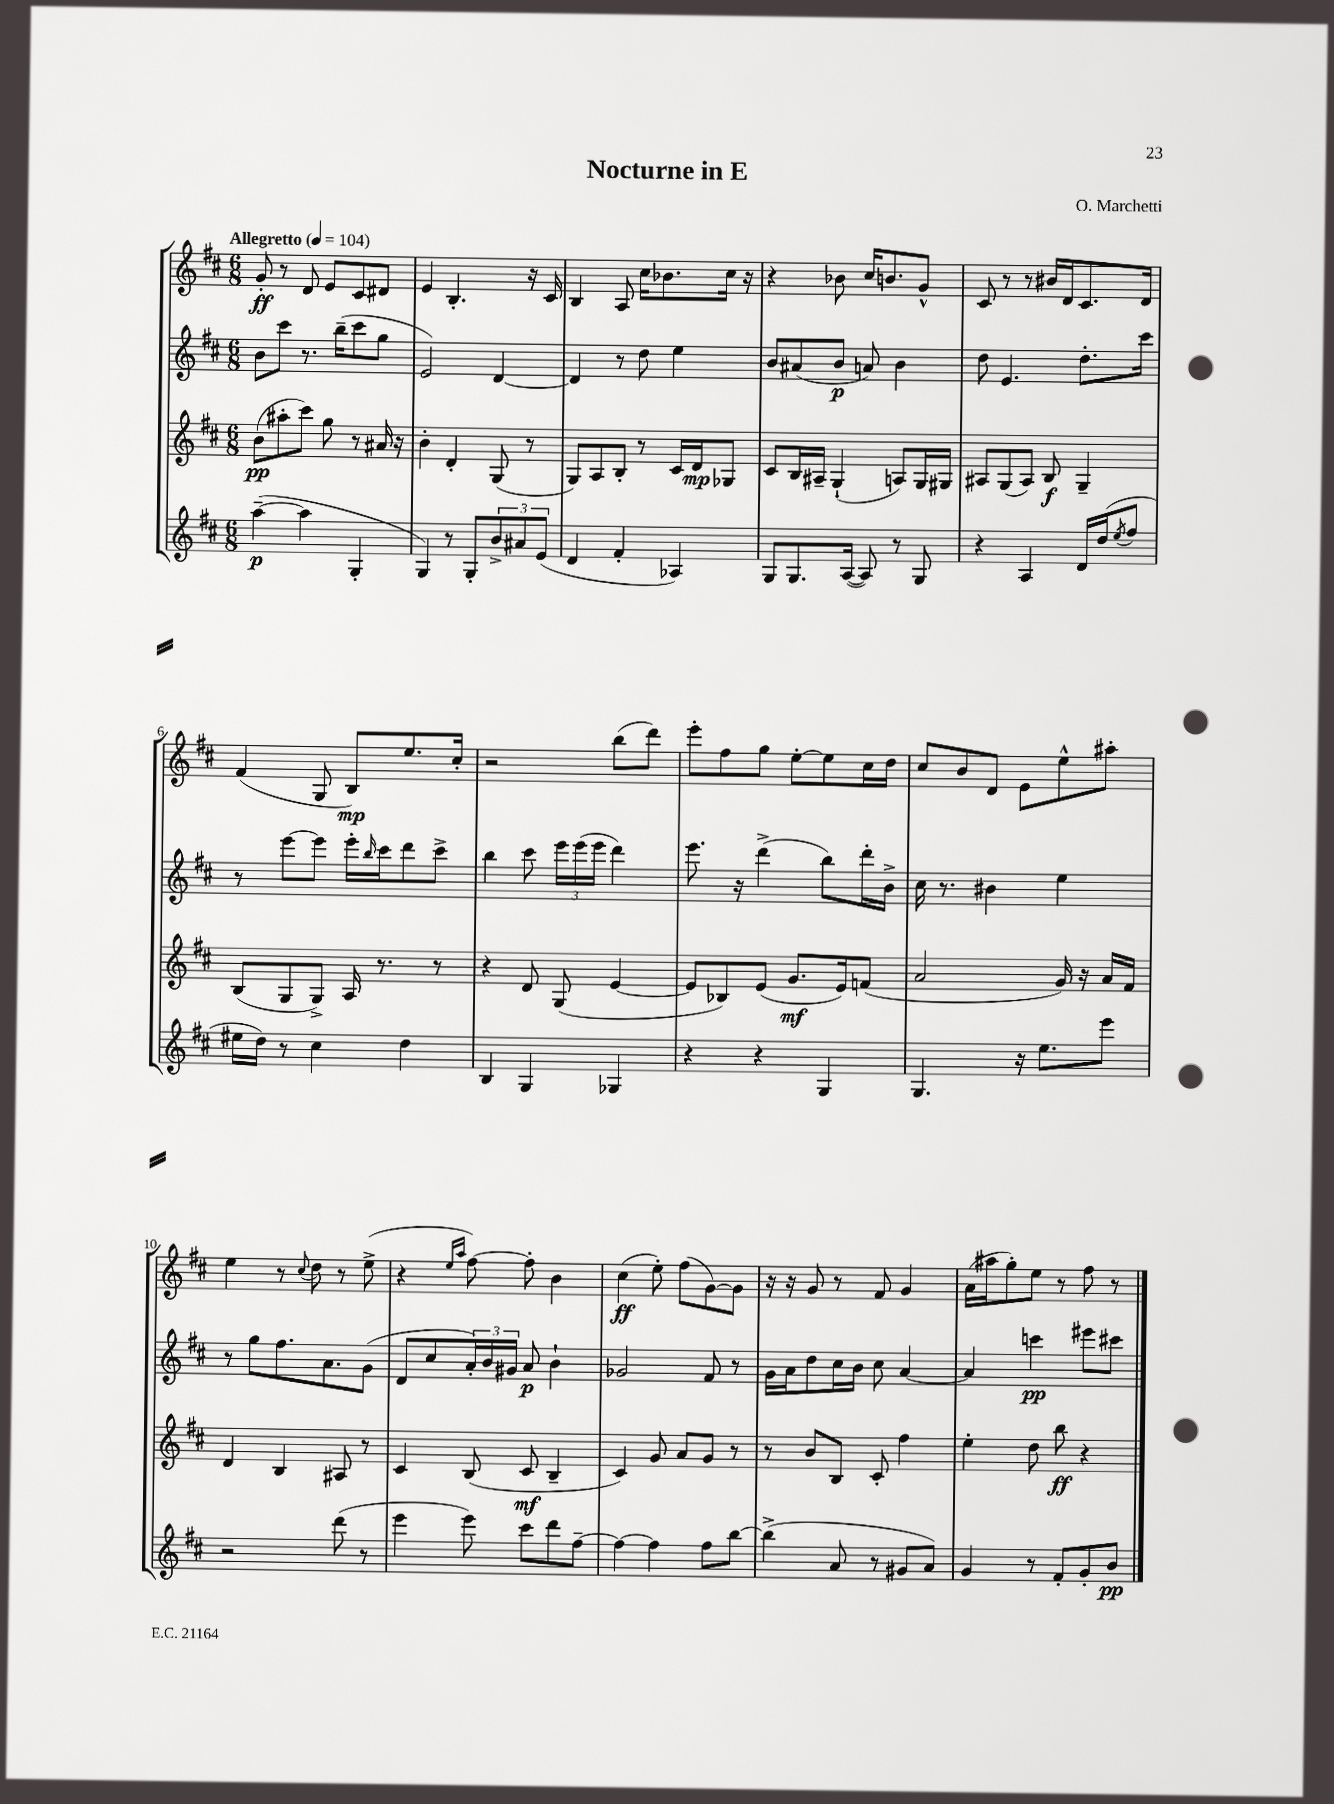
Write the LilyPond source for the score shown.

\header { title = "Nocturne in E" composer = "O. Marchetti" }
<<
\new StaffGroup <<
\new Staff = "s0" {
    \clef treble \key d \major \numericTimeSignature \time 6/8 \tempo "Allegretto" 4 = 104
    g'8-.\ff r8 d'8 e'8 cis'8 dis'8 |
    e'4 b4.-. r16 cis'16 |
    b4 a8 cis''16 bes'8. cis''16 r16 |
    r4 bes'8 cis''16 b'8. g'8-^ |
    cis'8 r8 r8 bis'16 d'16 cis'8. d'16 |
    fis'4( g8 b8\mp) e''8. cis''16-. |
    r2 b''8( d'''8) |
    e'''8-. fis''8 g''8 e''8~-. e''8 cis''16 d''16 |
    cis''8 b'8 d'8 e'8 e''8-^ ais''8-. |
    e''4 r8 \appoggiatura { cis''8 } d''8 r8 e''8->( |
    r4 \grace { e''16 a''16 } fis''8~) fis''8-. b'4 |
    cis''4\ff( e''8-.) fis''8( g'8~) g'8 |
    r16 r16 g'8 r8 fis'8 g'4 |
    a'16( ais''16 g''8-.) e''8 r8 fis''8 r8 \bar "|." |
}
\new Staff = "s1" {
    \clef treble \key d \major \numericTimeSignature \time 6/8
    b'8 cis'''8 r8. b''16--( cis'''8 g''8 |
    e'2) d'4~ |
    d'4 r8 d''8 e''4 |
    b'8 ais'8( b'8\p a'8) b'4 |
    d''8 e'4. d''8.-. cis'''16 |
    r8 e'''8~ e'''8 e'''16-. \grace { b''16 } cis'''16 d'''8 cis'''8-> |
    b''4 cis'''8 \tuplet 3/2 { e'''16 e'''16( e'''16 } d'''4) |
    e'''8. r16 d'''4->( b''8) d'''16-. b'16-> |
    cis''16 r8. bis'4 e''4 |
    r8 g''8 fis''8. a'8. g'8( |
    d'8 cis''8 \tuplet 3/2 { a'16-.) b'16 gis'16 } a'8\p b'4-! |
    ges'2 fis'8 r8 |
    g'16 a'16 d''8 cis''16 b'16 cis''8 a'4~ |
    a'4 c'''4\pp eis'''8 cis'''8 \bar "|." |
}
\new Staff = "s2" {
    \clef treble \key d \major \numericTimeSignature \time 6/8
    b'8\pp( ais''8-. cis'''8) g''8 r8 ais'16 r16 |
    b'4-. d'4-. g8( r8 |
    g8) a8 b8-. r8 cis'16 d'16\mp ges8 |
    cis'8 b16 ais16-- g4-!( a8) g16 gis16 |
    ais8 g8( ais8) b8\f g4-- |
    b8( g8 g8->) a16 r8. r8 |
    r4 d'8 g8( e'4~ |
    e'8 bes8) e'8( g'8.\mf e'16) f'8( |
    a'2 g'16) r16 a'16 fis'16 |
    d'4 b4 ais8 r8 |
    cis'4 b8( cis'8\mf b4-- |
    cis'4) g'8 a'8 g'8 r8 |
    r8 b'8 b8 cis'8-. fis''4 |
    e''4-. d''8 b''8\ff r4 \bar "|." |
}
\new Staff = "s3" {
    \clef treble \key d \major \numericTimeSignature \time 6/8
    a''4~--\p( a''4 g4-. |
    g4) r8 g8-. \tuplet 3/2 { b'8-> ais'8 e'8( } |
    d'4 fis'4-. aes4) |
    g8 g8. a16~( a8) r8 g8 |
    r4 a4 d'16 d''16( \acciaccatura { e''8 } fis''8 |
    eis''16 d''16) r8 cis''4 d''4 |
    b4 g4 ges4 |
    r4 r4 g4 |
    g4. r16 e''8. e'''8 |
    r2 d'''8( r8 |
    e'''4 e'''8) cis'''8 d'''8 fis''8~-- |
    fis''4~ fis''4 fis''8 b''8~ |
    b''4->( a'8 r8 gis'8 a'8) |
    g'4 r8 fis'8-. g'8-. b'8\pp \bar "|." |
}
>>
>>
